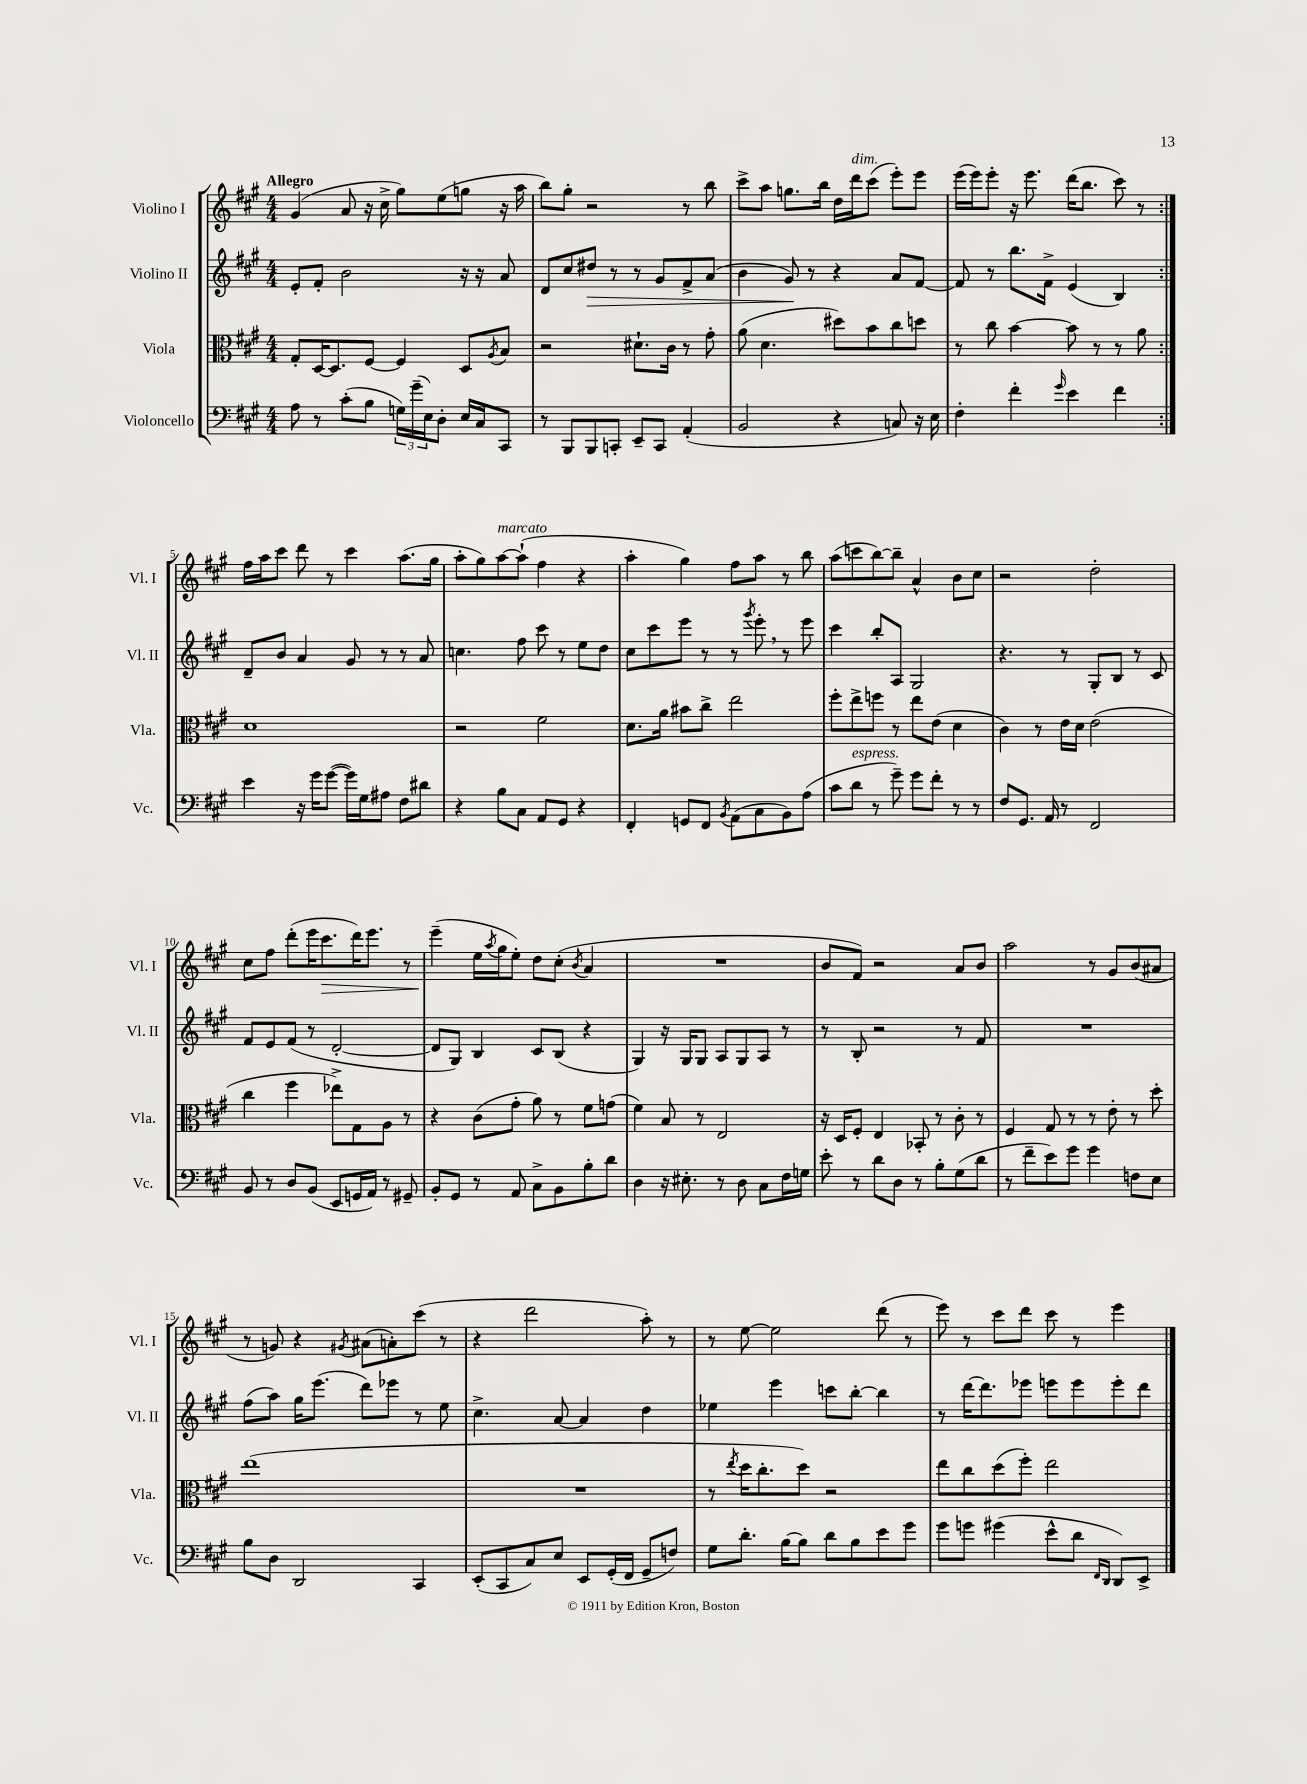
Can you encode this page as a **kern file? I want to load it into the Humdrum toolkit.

**kern	**kern	**kern	**dynam	**kern	**dynam
*part4	*part3	*part2	*part2	*part1	*part1
*staff4	*staff3	*staff2	*staff2	*staff1	*staff1
*I"Violoncello	*I"Viola	*I"Violino II	*	*I"Violino I	*
*I'Vc.	*I'Vla.	*I'Vl. II	*	*I'Vl. I	*
*clefF4	*clefC3	*clefG2	*	*clefG2	*
*k[f#c#g#]	*k[f#c#g#]	*k[f#c#g#]	*	*k[f#c#g#]	*
*M4/4	*M4/4	*M4/4	*	*M4/4	*
=1	=1	=1	=1	=1	=1
!	!	!	!	!LO:TX:a:B:t=Allegro	!
8A\	8G#'/L	8e'/L	.	(4g#/	.
8r	[16D/K	8f#'/J	.	.	.
.	8.D/]	.	.	.	.
(8c#'\L	.	2b\	.	8a/	.
8B\J	[8F#/J	.	.	16r	.
.	.	.	.	16cc#^\	.
24Gn\LL)	4F#/]	.	.	8gg#\L)	.
(24g#~\	.	.	.	.	.
24E\J)	.	.	.	.	.
8D'\J	.	.	.	(8ee\	.
16E/LL	8D/L	16r	.	8ggn\J	.
16C#/J	.	16r	.	.	.
.	8qA/	.	.	.	.
8CC#/J	8B/J	8a/	.	16r	.
.	.	.	.	16aa\	.
=2	=2	=2	=2	=2	=2
8r	2r	8d/L	.	8bb\L)	.
8BBB/L	.	8cc#/	.	8gg#'\J	.
!	!	!	!LO:HP:b	!	!
8BBB/	.	8dd#X/J	>	2r	.
8CCn'/J	.	8r	.	.	.
8EE~/L	8.d#X`\L	8r	.	.	.
8CC/J	.	8g#/L	.	.	.
.	16c#\Jk	.	.	.	.
(4AA'/	8r	8f#^/	.	8r	.
.	8g#'\	(8a/J	.	8bb\	.
=3	=3	=3	=3	=3	=3
2BB/	(8a\	4b\	.	8ccc#^\L	.
.	4.d\	.	.	8aa\J	.
.	.	8g#/)	.	8.ggn\L	.
.	.	8r	]	.	.
.	.	.	.	16bb\Jk	.
4r	8dd#X\L)	4r	.	16dd\LL	.
!	!	!	!	!LO:TX:a:i:t=dim.	!
.	.	.	.	16ddd\J	.
.	8b\	.	.	(8ccc#\J	.
8Cn/)	8cc#\	8a/L	.	8eee'\L)	.
16r	8ddn\J	[8f#/J	.	8eee\J	.
16E\	.	.	.	.	.
=4	=4	=4	=4	=4	=4
4F#'\	8r	8f#/]	.	(16eee\LL	.
.	.	.	.	16eee\J)	.
.	8cc#\	8r	.	8eee'\J	.
4f#'\	[4b\	8.bb\L	.	16r	.
.	.	.	.	8.eee\	.
.	.	16f#^\Jk	.	.	.
16qqg#/	.	.	.	.	.
4e\	8b\]	(4e/	.	(16ddd\KL	.
.	.	.	.	8.bb\J	.
.	8r	.	.	.	.
4f#\	8r	4B/)	.	8ccc#\)	.
.	8a\	.	.	8r	.
!!LO:LB:g=z
=5:|!	=5:|!	=5:|!	=5:|!	=5:|!	=5:|!
4e\	1d	8d~/L	.	16ff#\LL	.
.	.	.	.	16aa\J	.
.	.	8b/J	.	8ccc#\J	.
16r	.	4a/	.	8ddd\	.
16g#\KL	.	.	.	.	.
([8g#\J	.	.	.	8r	.
16g#\LL])	.	8g#/	.	4ccc#\	.
16G#\J	.	.	.	.	.
8A#X\J	.	8r	.	.	.
8F#\L	.	8r	.	(8.aa\L	.
8d#X\J	.	8a/	.	.	.
.	.	.	.	16gg#\Jk	.
=6	=6	=6	=6	=6	=6
4r	2r	4.ccn\	.	8aa'\L	.
.	.	.	.	8gg#\)	.
!	!	!	!	!LO:TX:a:i:t=marcato	!
8B\L	.	.	.	[8aa\	.
8C#\J	.	8ff#\	.	(8aa`\J]	.
8AA/L	2f#\	8ccc#\	.	4ff#\	.
8GG#/J	.	8r	.	.	.
4r	.	8ee\L	.	4r	.
.	.	8dd\J	.	.	.
=7	=7	=7	=7	=7	=7
4FF#'/	8.d\L	8cc#\L	.	4aa'\	.
.	.	8ccc#\	.	.	.
.	16a\Jk	.	.	.	.
8GGn/L	8b#X\L	8eee\J	.	4gg#\)	.
8FF#/J	8cc#^\J	8r	.	.	.
8qBB/	.	.	.	.	.
(8AA\L	2ee\	8r	.	8ff#\L	.
.	.	8qggg#/	.	.	.
8C#\	.	8eee',\	.	8aa\J	.
8BB\)	.	8r	.	8r	.
(8A\J	.	8eee\	.	8bb\	.
=8	=8	=8	=8	=8	=8
8c#\L	8ff#'\L	4ccc#\	.	(8aa\L	.
!LO:TX:a:i:t=espress.	!	!	!	!	!
8d\J	8ee^\	.	.	8cccn\	.
8r	8ffn\J	8bb'/L	.	[8bb\)	.
8g#~\)	8r	8A/J	.	8bb~\J]	.
8g#\L	8ee\L	2G#/	.	4a^^/	.
8f#'\J	(8e\J	.	.	.	.
8r	4d\	.	.	8b\L	.
8r	.	.	.	8cc#\J	.
=9	=9	=9	=9	=9	=9
8F#/L	4c#\)	4.r	.	2r	.
8.GG#/J	.	.	.	.	.
.	8r	.	.	.	.
16AA/	.	.	.	.	.
8r	16e\LL	8r	.	.	.
.	16d\JJ	.	.	.	.
2FF#/	(2e\	8G#'/L	.	2dd'\	.
.	.	8B/J	.	.	.
.	.	8r	.	.	.
.	.	8c#/	.	.	.
!!LO:LB:g=z
=10	=10	=10	=10	=10	=10
8BB/	4cc#\	8f#/L	.	8cc#\L	.
8r	.	8e/	.	8ff#\J	.
8D/L	4ff#\	(8f#/J	.	(8ddd'\L	.
(8BB/J	.	8r	.	16eee\K	.
!	!	!	!	!	!LO:HP:b
.	.	.	.	8.ccc#\	>
8EE/L	8ee-X^\L)	[2d'/	.	.	.
16GGn/L	8G#\	.	.	16ddd\K)	.
16AA/JJ)	.	.	.	8.eee\J	.
8r	8A\J	.	.	.	.
8GG#X~/	8r	.	.	8r	.
=11	=11	=11	=11	=11	=11
8BB'/L	4r	8d/L]	.	(4eee~\	.
8GG#/J	.	8G#/J)	.	.	.
8r	(8c#\L	4B/	.	16ee\LL	]
.	.	.	.	8qaa/	.
.	.	.	.	16gg#\J	.
8AA/	8g#'\J	.	.	8ee'\J)	.
8C#^\L	8a\)	8c#/L	.	8dd\L	.
8BB\	8r	(8B/J	.	(8cc#'\J	.
.	.	.	.	8qb/	.
8B'\	8f#\L	4r	.	4a/	.
8d\J	(8gn\J	.	.	.	.
=12	=12	=12	=12	=12	=12
4D\	4f#\)	4G#/)	.	1r	.
16r	8B/	16r	.	.	.
8.E#X'\	.	16G#/KL	.	.	.
.	8r	8G#/J	.	.	.
8r	2E/	8A/L	.	.	.
8D\	.	8G#/	.	.	.
8C#\L	.	8A/J	.	.	.
16F#\L	.	8r	.	.	.
16Gn\JJ	.	.	.	.	.
=13	=13	=13	=13	=13	=13
8e'\	16r	8r	.	8b/L	.
.	16D/KL	.	.	.	.
8r	8F#'/J	8B'/	.	8f#/J)	.
8d\L	4E/	2r	.	2r	.
8D\J	.	.	.	.	.
8r	8BB-X'/	.	.	.	.
8B'\L	8r	.	.	.	.
(8G#\	8c#'\	8r	.	8a/L	.
8d\J	8r	8f#/	.	8b/J	.
=14	=14	=14	=14	=14	=14
8r	4F#/	1r	.	2aa\	.
8f#~\L	.	.	.	.	.
8e\)	8G#/	.	.	.	.
8g#\J	8r	.	.	.	.
4g#\	8r	.	.	8r	.
.	8e'\	.	.	8g#/L	.
8Fn\L	8r	.	.	(8b/	.
8E\J	8dd'\	.	.	8a#X/J	.
!!LO:LB:g=z
=15	=15	=15	=15	=15	=15
8B\L	(1ee	(8ff#\L	.	8r	.
8D\J	.	8aa\J)	.	8gn/)	.
2DD/	.	16gg#\KL	.	4r	.
.	.	(8.eee\J	.	.	.
.	.	.	.	8qg#X/	.
.	.	8ddd\L)	.	(8a#X\L	.
.	.	8eee-X\J	.	8an'\)	.
4CC#/	.	8r	.	(8ccc#\J	.
.	.	8ee\	.	8r	.
=16	=16	=16	=16	=16	=16
(8EE'/L	1r	4.cc#^\	.	4r	.
8CC#/	.	.	.	.	.
8C#/)	.	.	.	2ddd\	.
8E/J	.	[8a/	.	.	.
8EE/L	.	4a/]	.	.	.
(16GG#'/L	.	.	.	.	.
16FF#/JJ	.	.	.	.	.
8GG#~/L	.	4dd\	.	8aa'\)	.
8Fn/J)	.	.	.	8r	.
=17	=17	=17	=17	=17	=17
8G#\L	8r	4ee-X\	.	8r	.
.	8qee/	.	.	.	.
8.d'\J	16dd\KL	.	.	[8ee\	.
.	8.cc#'\	.	.	.	.
.	.	4eee\	.	2ee\]	.
[16B\KL	.	.	.	.	.
8B\J]	8dd\J)	.	.	.	.
8d\L	2r	8cccn\L	.	.	.
8B\	.	[8bb'\J	.	.	.
8e\	.	4bb\]	.	(8ddd\	.
8g#\J	.	.	.	8r	.
=18	=18	=18	=18	=18	=18
8g#\L	8ee\L	8r	.	8eee\)	.
8gn\J	8cc#\	[16ddd\KL	.	8r	.
.	.	8.ddd\]	.	.	.
(4g#X\	(8dd\	.	.	8ccc#\L	.
.	8ff#'\J)	8eee-X\J	.	8ddd\J	.
8e^^\L	2ee\	8eeen\L	.	8ccc#\	.
8d\J	.	8eee\	.	8r	.
16qqFF#/LL	.	.	.	.	.
16qqDD/JJ	.	.	.	.	.
8DD/L)	.	8eee'\	.	4eee\	.
8EE^/J	.	8ddd\J	.	.	.
==	==	==	==	==	==
*-	*-	*-	*-	*-	*-
